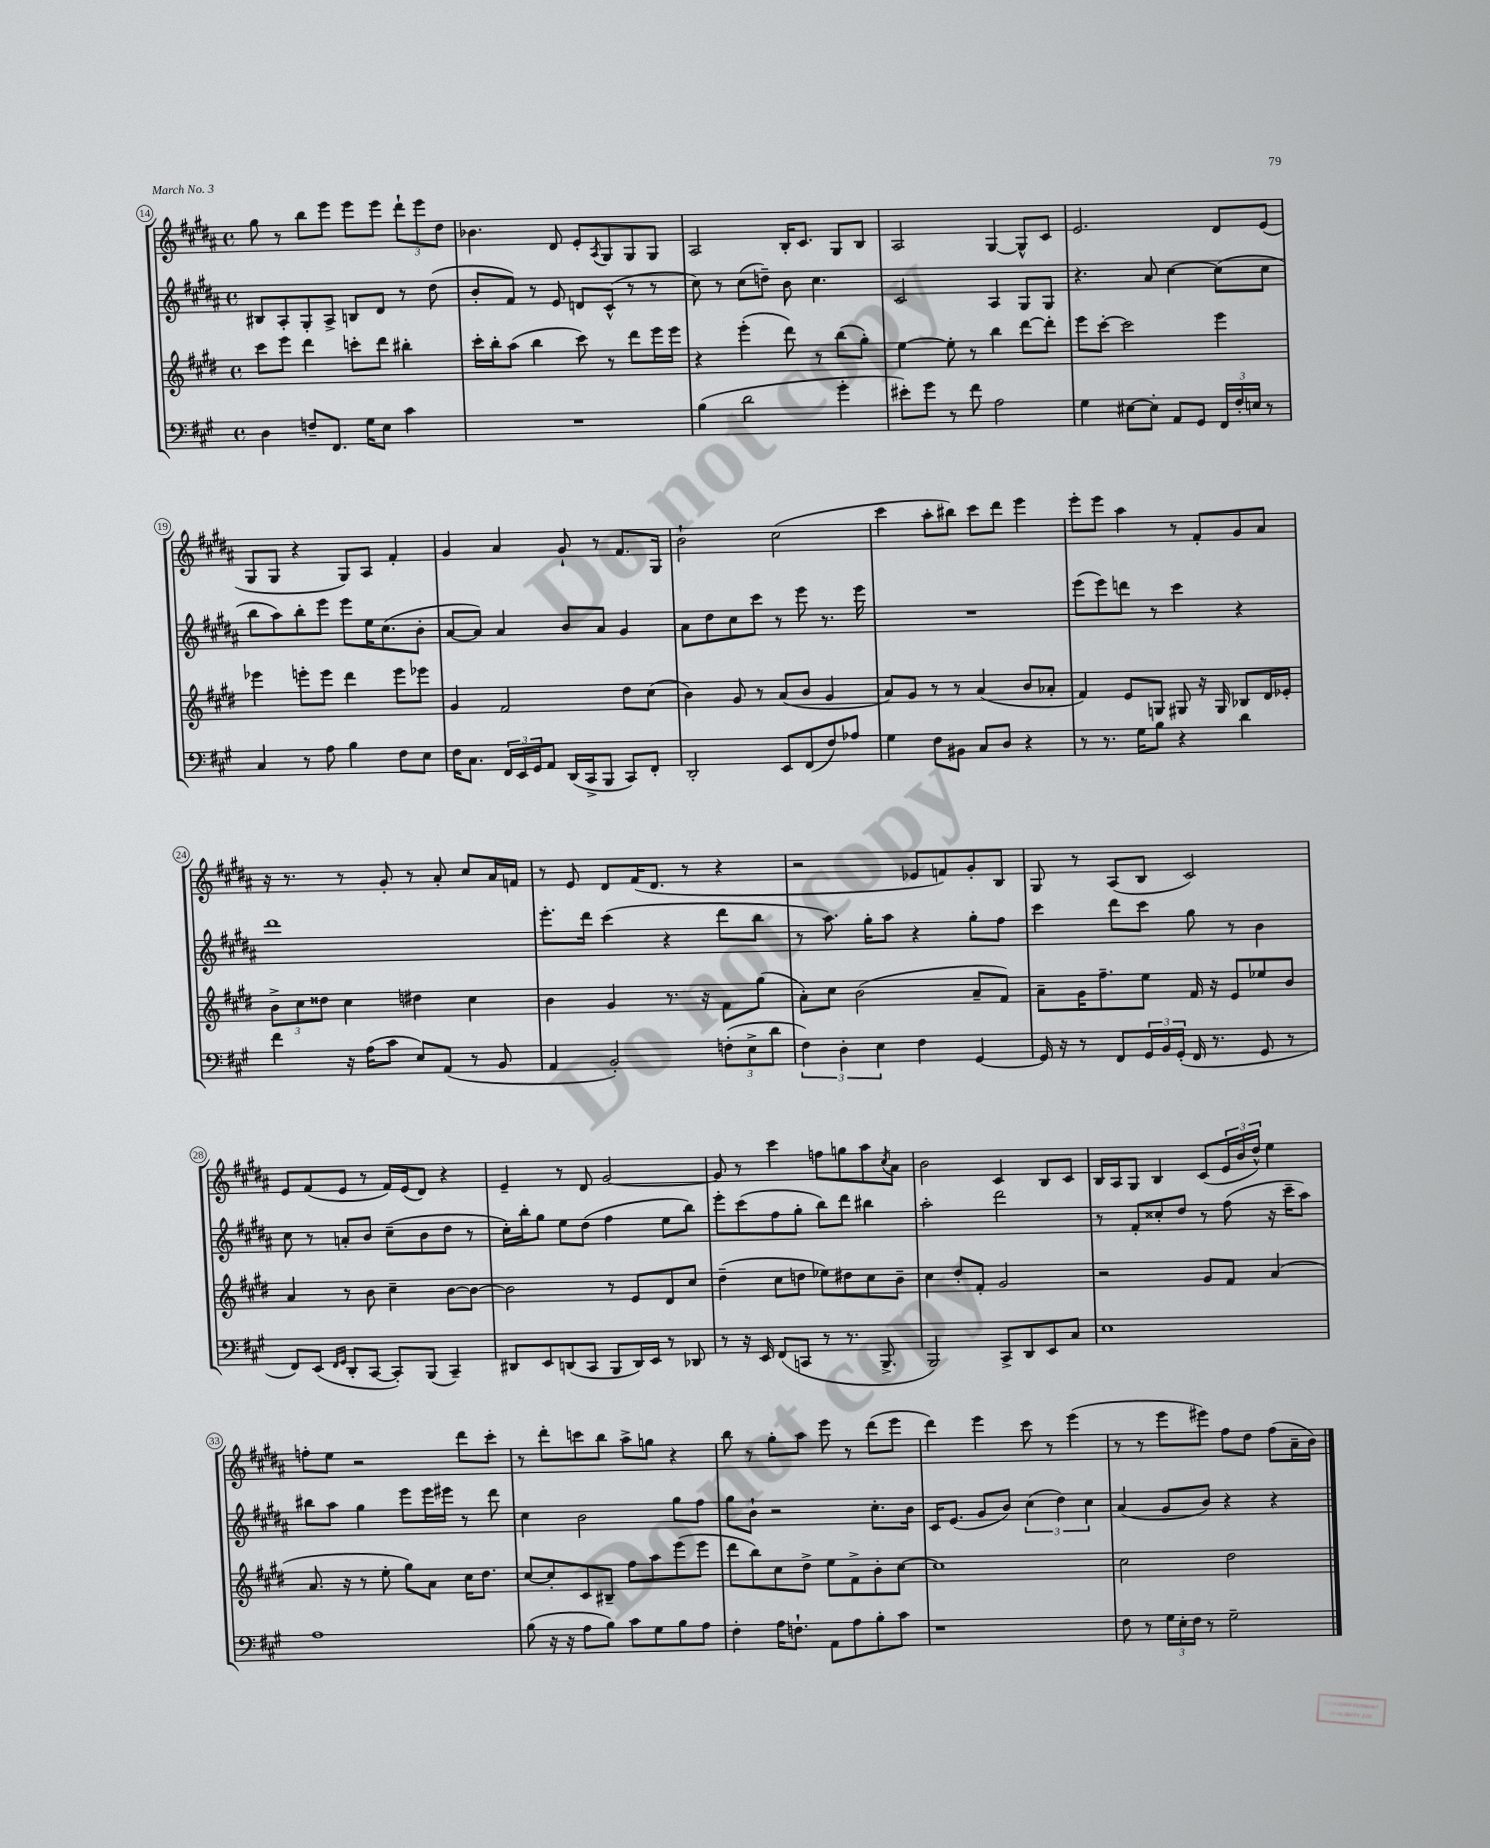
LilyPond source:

<<
\new StaffGroup <<
\new Staff = "s0" {
    \clef treble \key b \major \defaultTimeSignature \time 4/4
    gis''8 r8 b''8 e'''8 e'''8 e'''8 \tuplet 3/2 { dis'''8-! e'''8 dis''8 } |
    bes'4. dis'8 e'8-. \acciaccatura { ais8 } gis8 gis8 gis8 |
    ais2 b16-. cis'8. gis8 b8 |
    ais2 gis4~ gis8-^ cis'8 |
    e'2. dis'8 e'8( |
    gis8 gis8 r4 gis8) ais8 fis'4-. |
    gis'4 ais'4 gis'8-! r8 fis'8. gis16 |
    b'2-! cis''2( |
    cis'''4 ais''8-. bis''8) cis'''8 dis'''8 e'''4 |
    e'''8-. e'''8 ais''4 r8 fis'8-. gis'8 ais'8 |
    r16 r8. r8 gis'8-. r8 ais'8-. cis''8 ais'16 f'16 |
    r8 e'8 dis'8 fis'16( dis'8. r8 r4 |
    r2 ees'8 f'8) gis'8-. b8 |
    gis8 r8 ais8( b8 cis'2) |
    e'8 fis'8( e'8 r8 fis'16) e'16( dis'8) r4 |
    e'4-- r8 dis'8 gis'2~ |
    gis'8 r8 cis'''4 f''8 g''8 ais''8 \acciaccatura { cis''8 } ais'8 |
    b'2 cis'4 b8 cis'8 |
    b16 ais16 gis8 b4 cis'8( \tuplet 3/2 { e'16 b'16 dis''16-^) } e''4 |
    f''8-. e''8 r2 dis'''8 cis'''8-. |
    r8 dis'''8-. c'''8 b''8 ais''8-> g''8 r4 |
    b''8 r8 gis''8-. ais''8 e'''8 r8 dis'''8( e'''8 |
    dis'''4) e'''4 cis'''8 r8 e'''4( |
    r8 r8 e'''8 eis'''8) fis''8 dis''8 fis''8( ais'16-- b'16) \bar "|." |
}
\new Staff = "s1" {
    \clef treble \key b \major \defaultTimeSignature \time 4/4
    bis8 ais8-. gis8-. ais8-> b8 dis'8 r8 dis''8( |
    b'8-. fis'8) r8 e'8 d'8 cis'8-^( r8 r8 |
    cis''8) r8 cis''8( d''8--) b'8 cis''4. |
    cis'2 ais4 gis8 gis8 |
    r4. ais'8 cis''4~ cis''8( cis''8 |
    b''8 ais''8) b''8-. e'''8 e'''8 e''16 cis''8.( b'8-. |
    ais'8~ ais'8) ais'4 b'8 ais'8 gis'4 |
    ais'8 dis''8 cis''8 cis'''8 r8 e'''8 r8. e'''16 |
    R1 |
    e'''8( e'''8) d'''8 r8 cis'''4 r4 |
    dis'''1 |
    e'''8.-. dis'''16 cis'''4( r4 dis'''8 b''8 |
    r8 ais''8.) gis''16-. ais''8 r4 gis''8-. fis''8 |
    cis'''4 dis'''8 cis'''8 gis''8 r8 b'4 |
    cis''8 r8 a'8-. b'8 cis''8--( b'8 dis''8 r8 |
    cis''16-.) b''16-. gis''8 e''8 dis''8( fis''4 e''8 b''8) |
    e'''8-. cis'''8( fis''8 gis''8-. b''8) dis'''8 bis''4 |
    ais''2-. dis'''2 |
    r8 fis'8-. cisis''8-. dis''8 r8 fis''8( r16 cis'''16-- ais''8) |
    bis''8 ais''8 gis''4 e'''8 e'''16 eis'''16 r8 dis'''8 |
    cis''4 b'2 gis''8 fis''8 |
    gis''8 b'8-! r2 cis''8.-. b'16 |
    cis'16 e'8.( gis'8 b'8) \tuplet 3/2 { cis''4( dis''4) cis''4 } |
    ais'4( gis'8 b'8) r4 r4 \bar "|." |
}
\new Staff = "s2" {
    \clef treble \key e \major \defaultTimeSignature \time 4/4
    cis'''8 e'''8 dis'''4 c'''8-. dis'''8 bis''4-. |
    cis'''16-. b''16-. a''8( b''4 cis'''8) r8 dis'''8 e'''16 e'''16 |
    r4 e'''4-.( dis'''8) r8 b''8( gis''8-.) |
    e''4~ e''8-. r8 b''4 dis'''8~ dis'''8-. |
    e'''8 cis'''8~-. cis'''2 e'''4 |
    ees'''4 e'''8-. e'''8 dis'''4 e'''8 ees'''8 |
    gis'4 fis'2 dis''8 cis''8( |
    b'4) gis'8 r8 a'8( b'8 gis'4 |
    a'8) gis'8 r8 r8 a'4( b'8 aes'8-. |
    fis'4) e'8 g8 gis8 r16 gis16 bes8 dis'16 ees'16-. |
    \tuplet 3/2 { b'8-> cis''8 disis''8 } cis''4 dis''4 cis''4 |
    b'4 gis'4 r8. r16 fis'8 gis''8( |
    a'8-.) cis''8 b'2( a'8-- fis'8) |
    a'8-- gis'16 fis''8.-- e''8 fis'16 r16 e'8 ees''8 b'8 |
    a'4 r8 b'8 cis''4-- b'8~ b'8~ |
    b'2 r8 e'8 dis'8 cis''8 |
    dis''4--( cis''8 d''8 ees''8) dis''8 cis''8 b'8-- |
    cis''4 dis''8-. fis'8-. gis'2 |
    r2 gis'8 fis'8 a'4( |
    a'8. r16 r8 e''8-. gis''8) a'8 cis''16 dis''8. |
    cis''8~ cis''8-. cis'8 bis8-- fis''8 a''8 e'''8( e'''8 |
    dis'''8 b''8) cis''8 dis''8-> e''8 fis'8-> b'8-. cis''8~ |
    cis''1 |
    cis''2 dis''2 \bar "|." |
}
\new Staff = "s3" {
    \clef bass \key a \major \defaultTimeSignature \time 4/4
    d4 f8-- fis,8. gis16 e8 cis'4 |
    R1 |
    b4( d'2 gis'4-. |
    eis'8-.) gis'8 r8 fis'8 a2 |
    gis4 eis8~ eis8-. a,8 gis,8 \tuplet 3/2 { fis,16 fis16-. e16 } r8 |
    cis4 r8 a8 b4 fis8 e8 |
    fis16 cis8. \tuplet 3/2 { fis,16 e,16 gis,16 } a,8 d,16( cis,16-> b,,8 cis,8) fis,8-. |
    d,2-. e,8 fis,8( fis8) aes8 |
    gis4 fis8 bis,8 cis8 d8 r4 |
    r8 r8. gis16 b8 r4 d'4 |
    fis'4 r16 a16( cis'8 e8) a,8( r8 b,8 |
    a,4 b,2-.) \tuplet 3/2 { f8-.( e8-> d'8 } |
    \tuplet 3/2 { fis4) d4-. e4 } fis4 gis,4~ |
    gis,16 r16 r8 fis,8 \tuplet 3/2 { gis,16 b,16 gis,16-.( } fis,16 r8. gis,8 r8 |
    fis,8) e,8( \grace { fis,16 gis,16 } d,8-. cis,8~ cis,8-.) b,,8( cis,4--) |
    dis,8 e,8 d,8( cis,8 b,,8 d,16) e,16 r8 des,8 |
    r8 r16 e,16 fis,8( c,8 r8 r8. b,,8.-> |
    b,,2) cis,8-> d,8 e,8 cis8 |
    e1 |
    a1 |
    b8( r16 r16 a8 b8) cis'8 gis8 b8 a8 |
    fis4-. a16 f8.-! a,8 a8 b8-. cis'8 |
    r1 |
    fis8 r8 \tuplet 3/2 { gis16 e16-. fis16 } r8 gis2-- \bar "|." |
}
>>
>>
\layout { \context { \Score currentBarNumber = #14 \override BarNumber.stencil = #(make-stencil-circler 0.1 0.3 ly:text-interface::print) } }
